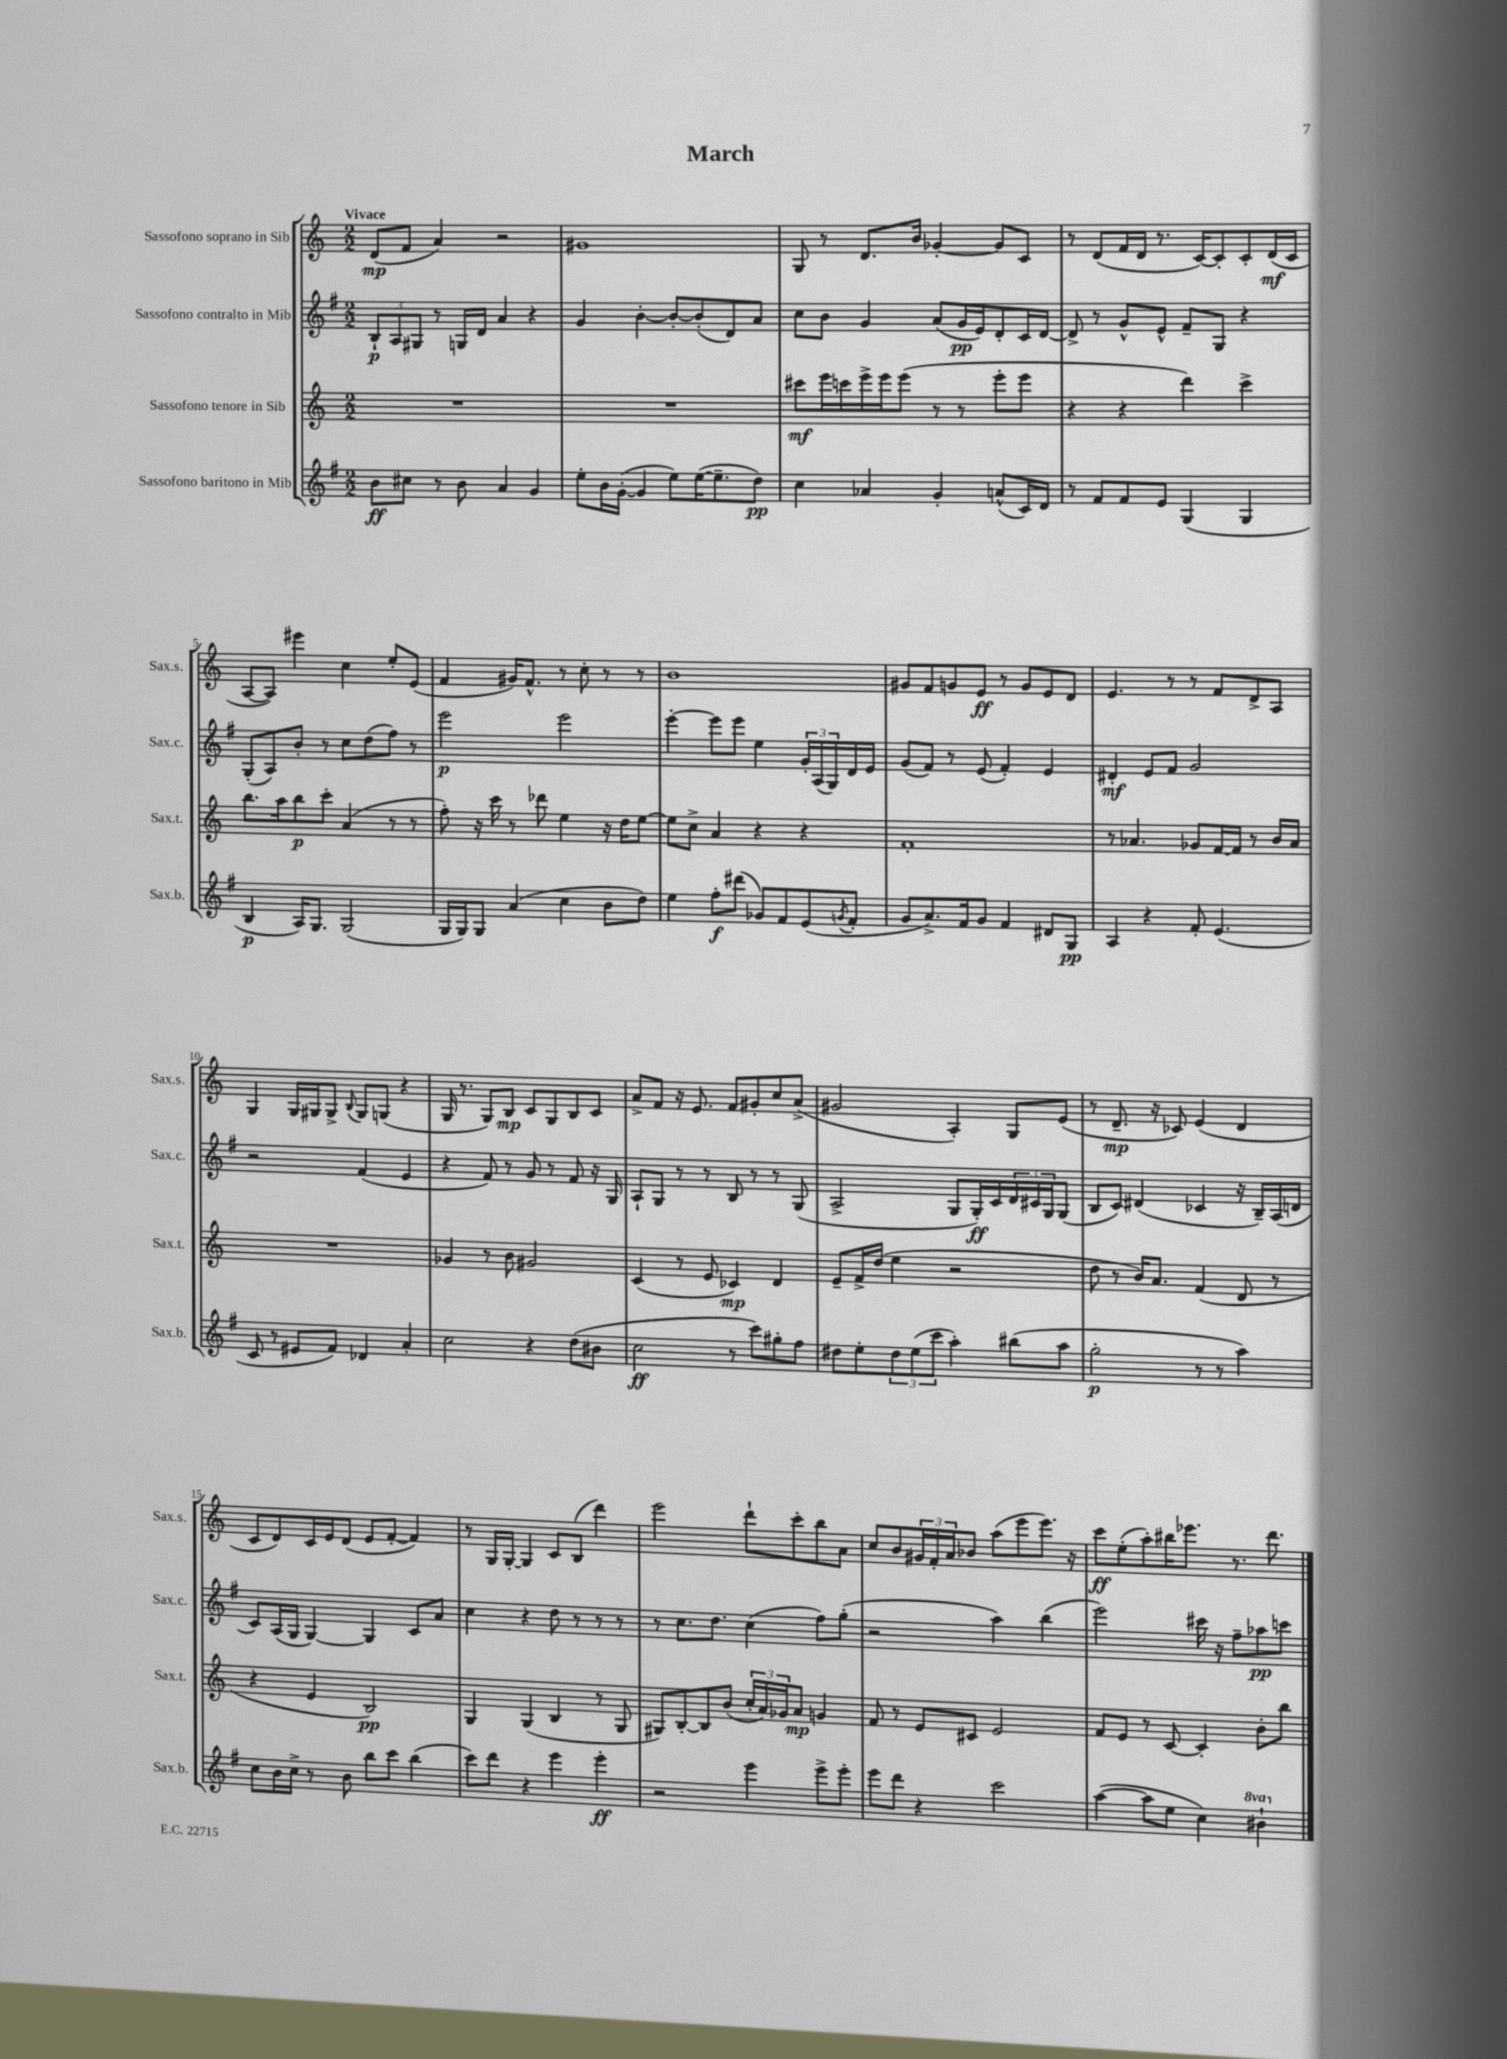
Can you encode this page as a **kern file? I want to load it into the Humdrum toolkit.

**kern	**kern	**kern	**kern
*staff4	*staff3	*staff2	*staff1
*clefG2	*clefG2	*clefG2	*clefG2
*k[f#]	*k[]	*k[f#]	*k[]
*M2/2	*M2/2	*M2/2	*M2/2
8b	1r	12B`	(8d
.	.	12A	.
8cc#	.	.	8f
.	.	12G#	.
8r	.	8r	4a)
8b	.	16G	.
.	.	16d	.
4a	.	4a	2r
4g	.	4r	.
=	=	=	=
8ee'	1r	4g	1g#
16b	.	.	.
([16g'	.	.	.
4g]	.	[4b'	.
8ee)	.	8b'_	.
([16ee	.	(8b']	.
8.ee~]	.	.	.
.	.	8d)	.
8dd)	.	8a	.
=	=	=	=
4cc	8ccc#	8cc	8G
.	16eee	8b	8r
.	16ccc	.	.
4a-	16eee^	4g	8.d
.	16eee	.	.
.	(8eee	.	.
.	.	.	16b
4g'	8r	(8a	[4g-'
.	8r	16g	.
.	.	16e)	.
(8a^^	8eee'	8d'	8g-]
16c)	8eee	16c	8c
16d	.	[16d	.
=	=	=	=
8r	4r	8d^]	8r
8f#	.	8r	(8d
8f#	4r	8g^^	16f
.	.	.	16d
8e	.	8e^^	8.r
(4G	4ddd)	8f#~	.
.	.	.	[16c)
.	.	8G	8c']
4G	4ccc^	4r	8c'
.	.	.	(16d
.	.	.	16c
=	=	=	=
4B	8.bb	(8G'	[8A
.	.	8A)	8A])
.	16aa	.	.
16A)	8bb	8b'	4eee#
8.G	.	.	.
.	8ccc'	8r	.
(2G	(4a	8cc	4cc
.	.	(8dd	.
.	8r	8ff#)	8ee'
.	8r	8r	(8e
=	=	=	=
16G	8ff')	2eee	4f
16G)	.	.	.
8G	16r	.	.
.	16ccc	.	.
(4a	8r	.	16g#)
.	.	.	8.f^^
.	8ddd-	.	.
4cc	4ee	2eee	8r
.	.	.	8cc'
8b	16r	.	8r
.	16dd	.	.
8dd)	[8ee	.	8r
=	=	=	=
4ee	8ee]	[4eee'	1b
.	8cc^	.	.
8ff#'	4a	8eee]	.
(8ddd#	.	8eee	.
8g-)	4r	4ee	.
8f#	.	.	.
(8e	4r	24g'	.
.	.	(24A	.
.	.	24G)	.
8qg	.	.	.
8f#'	.	16d	.
.	.	16e	.
=	=	=	=
8g	1f'	(8g	8g#
8.a^)	.	8f#)	8f
.	.	8r	8g
16f#	.	.	.
8g	.	(8e	8e
4f#	.	4f#')	8r
.	.	.	8g
8d#	.	4e	8e
8G	.	.	8d
=	=	=	=
4A	8r	4d#'	4.e
.	4.a-	.	.
4r	.	8e	.
.	.	8f#	8r
8f#'	8g-	2g	8r
(4.e	[16f	.	8f
.	16f]	.	.
.	8r	.	8d^
.	16b	.	8A
.	16a-	.	.
=	=	=	=
8c	1r	2r	4G
8r	.	.	.
8e#	.	.	16G
.	.	.	16G#
8f#)	.	.	8G#^
.	.	.	8qqB
4d-	.	(4f#	8G#
.	.	.	(8G
4a'	.	4e	4r
=	=	=	=
2cc	4g-	4r	16G
.	.	.	8.r
.	8r	8f#)	8G)
.	8b	8r	8B
4r	2g#	8g	8c
.	.	8r	8G
(8dd	.	8f#	8B
8b#	.	16r	8c
.	.	16G	.
=	=	=	=
2cc	(4c	8A`	8a^
.	.	8G	8f
.	8r	8r	16r
.	.	.	8.e
.	8e	8r	.
8r	4c-)	8B	8f
8ccc)	.	8r	8g#'
8gg#'	4d	8r	8cc
8ff#	.	(8G	(8a^
=	=	=	=
8dd#	8e~	2A^	2g#
8ee'	16f^	.	.
.	(16dd	.	.
12dd#	4ee	.	.
(12ee	.	.	.
12ccc	.	.	.
4aa')	2r	8G	4A')
.	.	16G')	.
.	.	16c	.
(8bb#	.	24d	8G
.	.	24c#	.
.	.	24G	.
8aa	.	(8G	(8e
=	=	=	=
2gg'	8dd	8B	8r
.	8r	8c)	8.d~
.	16b)	(4d#	.
.	8.a	.	16r
.	.	.	8c-)
8r	(4f	4c-	(4e
8r	.	.	.
4aa)	8d	16r	4d
.	.	16B~)	.
.	8r	(16A	.
.	.	16d	.
=	=	=	=
8cc	4r	8c)	8c
16b	.	(16A	8d)
16cc^	.	16G	.
8r	4e	[4G)	16c
.	.	.	16e
8b	.	.	(8d
8bb	2B)	4G]	8e
8ccc	.	.	[8f'
(4bb	.	8c	4f])
.	.	8a	.
=	=	=	=
8ccc)	4G	4cc	8r
8ddd	.	.	16G
.	.	.	[16G'
4r	(4G	4r	4G]
4eee	4B	8dd	8c
.	.	8r	(8B
4eee'	8r	8r	4ddd)
.	8G	8r	.
=	=	=	=
2r	8G#)	8r	2eee
.	[8B'	8.cc	.
.	8B]	.	.
.	.	8.dd	.
.	(8b	.	.
4eee	24cc'	(4cc	8ddd`
.	24a)	.	.
.	24g-	.	.
.	8a	.	8ccc'
8eee^	4g	8ff#)	8bb
8eee'	.	(8gg'	8a
=	=	=	=
8eee	8f	2r	8cc
8ddd	8r	.	8b
4r	8e	.	24g#
.	.	.	24f'
.	.	.	24a
.	8c#	.	8b-
2ccc	2e	4aa)	(8aa
.	.	.	8eee
.	.	(4bb	8.eee)
.	.	.	16r
=	=	=	=
([4aa	8f	2eee)	8ccc
.	8e	.	(8ee'
8aa]	8r	.	8aa')
8ee	[8c	.	16bb#
.	.	.	8.eee-
4cc)	4c']	16ccc#	.
.	.	16r	.
.	.	8ff#~	8.r
4bb#`	8b'	8aa-	.
.	.	.	8.ddd
.	8bb	8ccc	.
==	==	==	==
*-	*-	*-	*-
